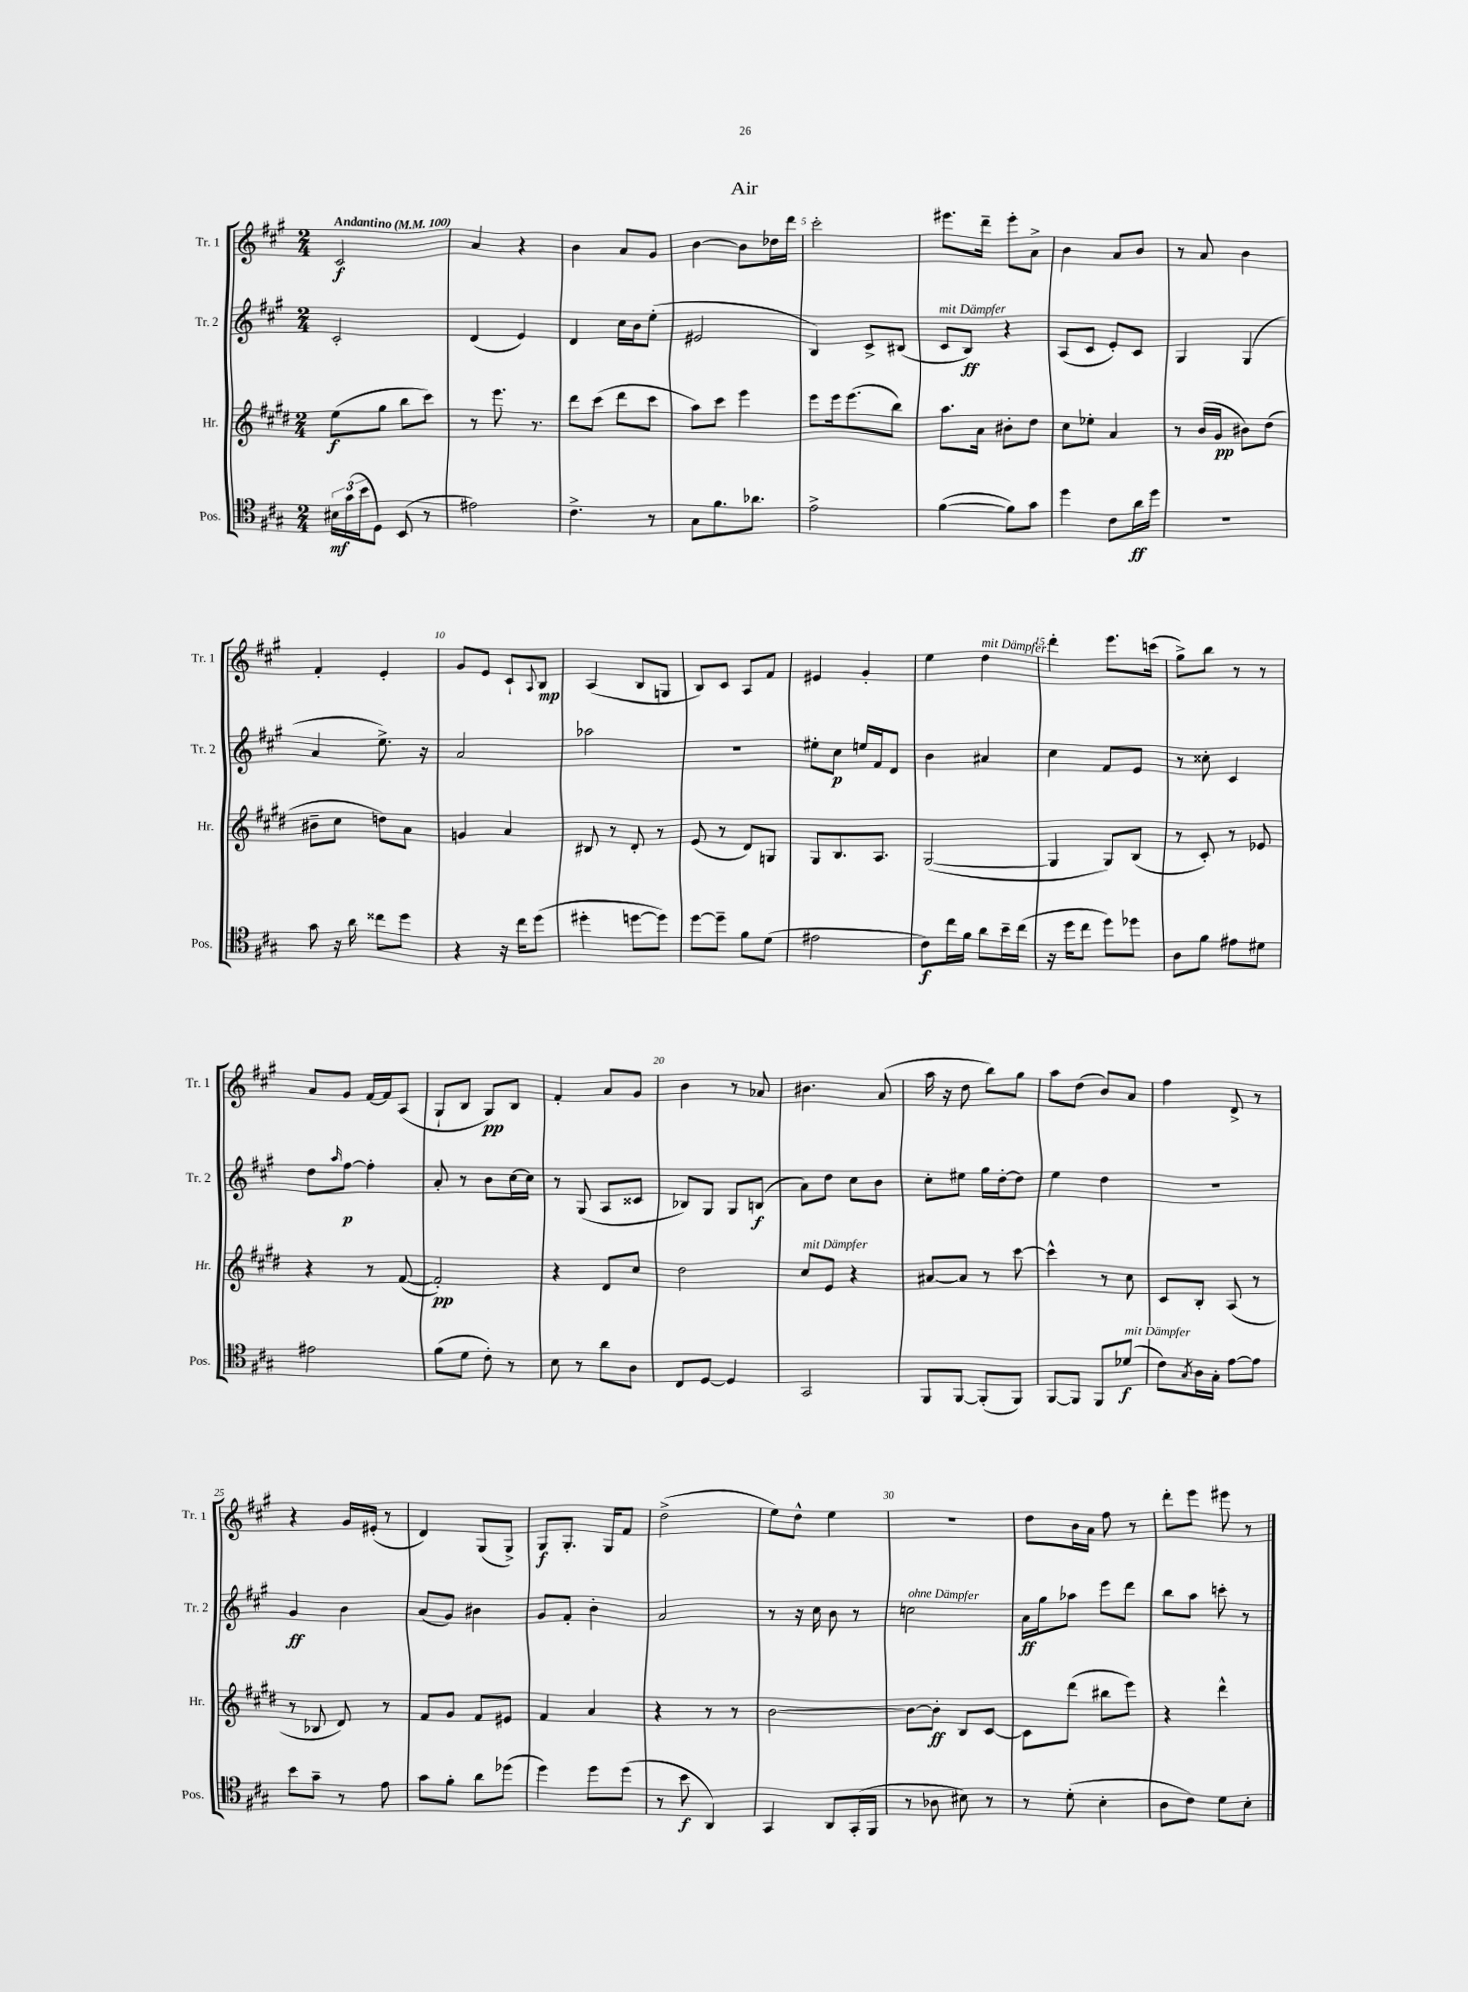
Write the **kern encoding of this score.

**kern	**kern	**kern	**kern
*staff4	*staff3	*staff2	*staff1
*clefC4	*clefG2	*clefG2	*clefG2
*k[f#c#g#]	*k[f#c#g#d#]	*k[f#c#g#]	*k[f#c#g#]
*M2/4	*M2/4	*M2/4	*M2/4
*MM100	*MM100	*MM100	*MM100
24B#	(8ee	2c#'	2c#
(24g#	.	.	.
24b	.	.	.
8D)	8gg#	.	.
(8BB	8bb	.	.
8r	8ccc#)	.	.
=	=	=	=
2e#)	8r	(4d	4a
.	8.eee	.	.
.	.	4e)	4r
.	8.r	.	.
=	=	=	=
4.c#^	8ddd#	4d	4b
.	(8ccc#	.	.
.	8ddd#	16cc#	8a
.	.	16b	.
8r	8ccc#	(8ee'	8g#
=	=	=	=
8G#	8aa)	2e#	[4b
8.f#	8ccc#	.	.
.	4eee	.	8b]
8.a-	.	.	.
.	.	.	16dd-
.	.	.	16ddd
=	=	=	=
2e^	8eee	4B)	2ccc#'
.	16eee	.	.
.	(8.eee	.	.
.	.	8c#^	.
.	8bb)	(8B#	.
=	=	=	=
([4f#	8.aa	8c#	8.eee#
.	.	8B)	.
.	16a	.	16ddd~
8f#])	8b#'	4r	8eee#'
8g#	8dd#	.	8a^
=	=	=	=
4dd	8cc#	(8A	4b
.	8ee-'	8c#	.
8c#	4a	8e')	8a
16a	.	8c#	8b
16dd	.	.	.
=	=	=	=
2r	8r	4G#	8r
.	(16b	.	8a
.	16g#	.	.
.	8b#)	(4G#	4b
.	(8dd#	.	.
=	=	=	=
8g#	8b#~	4a	4f#'
16r	8cc#	.	.
16a	.	.	.
8cc##	8dd)	8.ee^)	4e'
8dd	8a	.	.
.	.	16r	.
=	=	=	=
4r	4g	2a	8g#
.	.	.	8e
16r	4a	.	8c#`
16cc#	.	.	.
.	.	.	8qqA
(8dd	.	.	8B
=	=	=	=
4dd#'	8B#	2aa-	(4A
.	8r	.	.
[8dd	8d#'	.	8B
8dd])	8r	.	8G
=	=	=	=
[8dd	(8e	2r	8B)
8dd~]	8r	.	8c#
8f#	8d#)	.	8A
(8d	8G	.	8f#
=	=	=	=
2e#	8G#	8ee#'	4e#
.	8.B	8cc#	.
.	.	16ee	4g#'
.	8.A	16f#	.
.	.	8d	.
=	=	=	=
8c#)	([2G#	4b	4ee
16cc#	.	.	.
16f#	.	.	.
8a	.	4a#	4dd
16b~	.	.	.
(16cc#	.	.	.
=	=	=	=
16r	4G#]	4cc#	4ddd'
16dd	.	.	.
8cc#	.	.	.
8dd)	8G#)	8f#	8.eee
8dd-	(8B	8e	.
.	.	.	(16ccc
=	=	=	=
8A	8r	8r	8gg#^)
8f#	8c#')	8cc##'	8bb
8e#	8r	4c#	8r
8d#	8e-	.	8r
=	=	=	=
2e#	4r	8dd	8a
.	.	16qqaa	.
.	.	[8ff#	8g#
.	8r	4ff#']	[16f#
.	.	.	16f#]
.	([8f#	.	(8A
=	=	=	=
(8f#	2f#'])	8a'	8G#`
8d	.	8r	8B
8c#')	.	8b	8G#)
8r	.	[16cc#	8B
.	.	16cc#]	.
=	=	=	=
8B	4r	8r	4f#'
8r	.	(8G#	.
8a	8d#	8A	8a
8A	8cc#	8c##	8g#
=	=	=	=
8C#	2dd#	8B-)	4b
[8D	.	8G#	.
4D]	.	8G#	8r
.	.	(8B	8a-
=	=	=	=
2GG#	8cc#	8a)	4.b#
.	8e	8dd	.
.	4r	8cc#	.
.	.	8b	(8a
=	=	=	=
8FF#	[8a#	8cc#'	16aa
.	.	.	16r
[8FF#	8a#]	8ee#	8dd
(8FF#']	8r	16gg#	8bb)
.	.	[16dd'	.
8FF#)	[8ccc#	8dd]	8gg#
=	=	=	=
[8FF#	4ccc#^^]	4ee	8aa
8FF#]	.	.	(8dd
8FF#	8r	4dd	8b)
(8d-	8cc#	.	8a
=	=	=	=
8c#)	8c#	2r	4ff#
8qG#	.	.	.
16A	8B'	.	.
16G#'	.	.	.
[8e	(8A	.	8d^
8e]	8r	.	8r
=	=	=	=
8b	8r	4g#	4r
8g#~	8B-	.	.
8r	8d#)	4b	16g#
.	.	.	(16e#'
8e	8r	.	8r
=	=	=	=
8g#	8f#	(8a	4d)
8f#'	8g#	8g#)	.
8a	8f#	4b#	(8G#
(8dd-	8e#	.	8G#^)
=	=	=	=
4dd)	4f#	8g#	8G#
.	.	8f#'	8.G#'
8dd	4a	4b'	.
.	.	.	16G#
(8dd	.	.	8f#
=	=	=	=
8r	4r	2a	(2dd^
8b	.	.	.
4AA)	8r	.	.
.	8r	.	.
=	=	=	=
4GG#	[2b	8r	8ee)
.	.	16r	8dd^^
.	.	16cc#	.
8AA	.	8b	4ee
(16GG#'	.	8r	.
16FF#	.	.	.
=	=	=	=
8r	8b_	2cc	2r
8A-	8b']	.	.
8B#)	8B	.	.
8r	[8c#	.	.
=	=	=	=
8r	8c#]	16a	8dd
.	.	16gg#	.
(8d'	(8ddd#	8aa-	16b
.	.	.	16a
4B'	8bb#	8eee	8ff#
.	8eee)	8ddd	8r
=	=	=	=
8A	4r	8bb	8ddd'
8c#)	.	8aa	8eee
8d	4ddd#^^	8ccc'	8eee#
8B'	.	8r	8r
==	==	==	==
*-	*-	*-	*-
